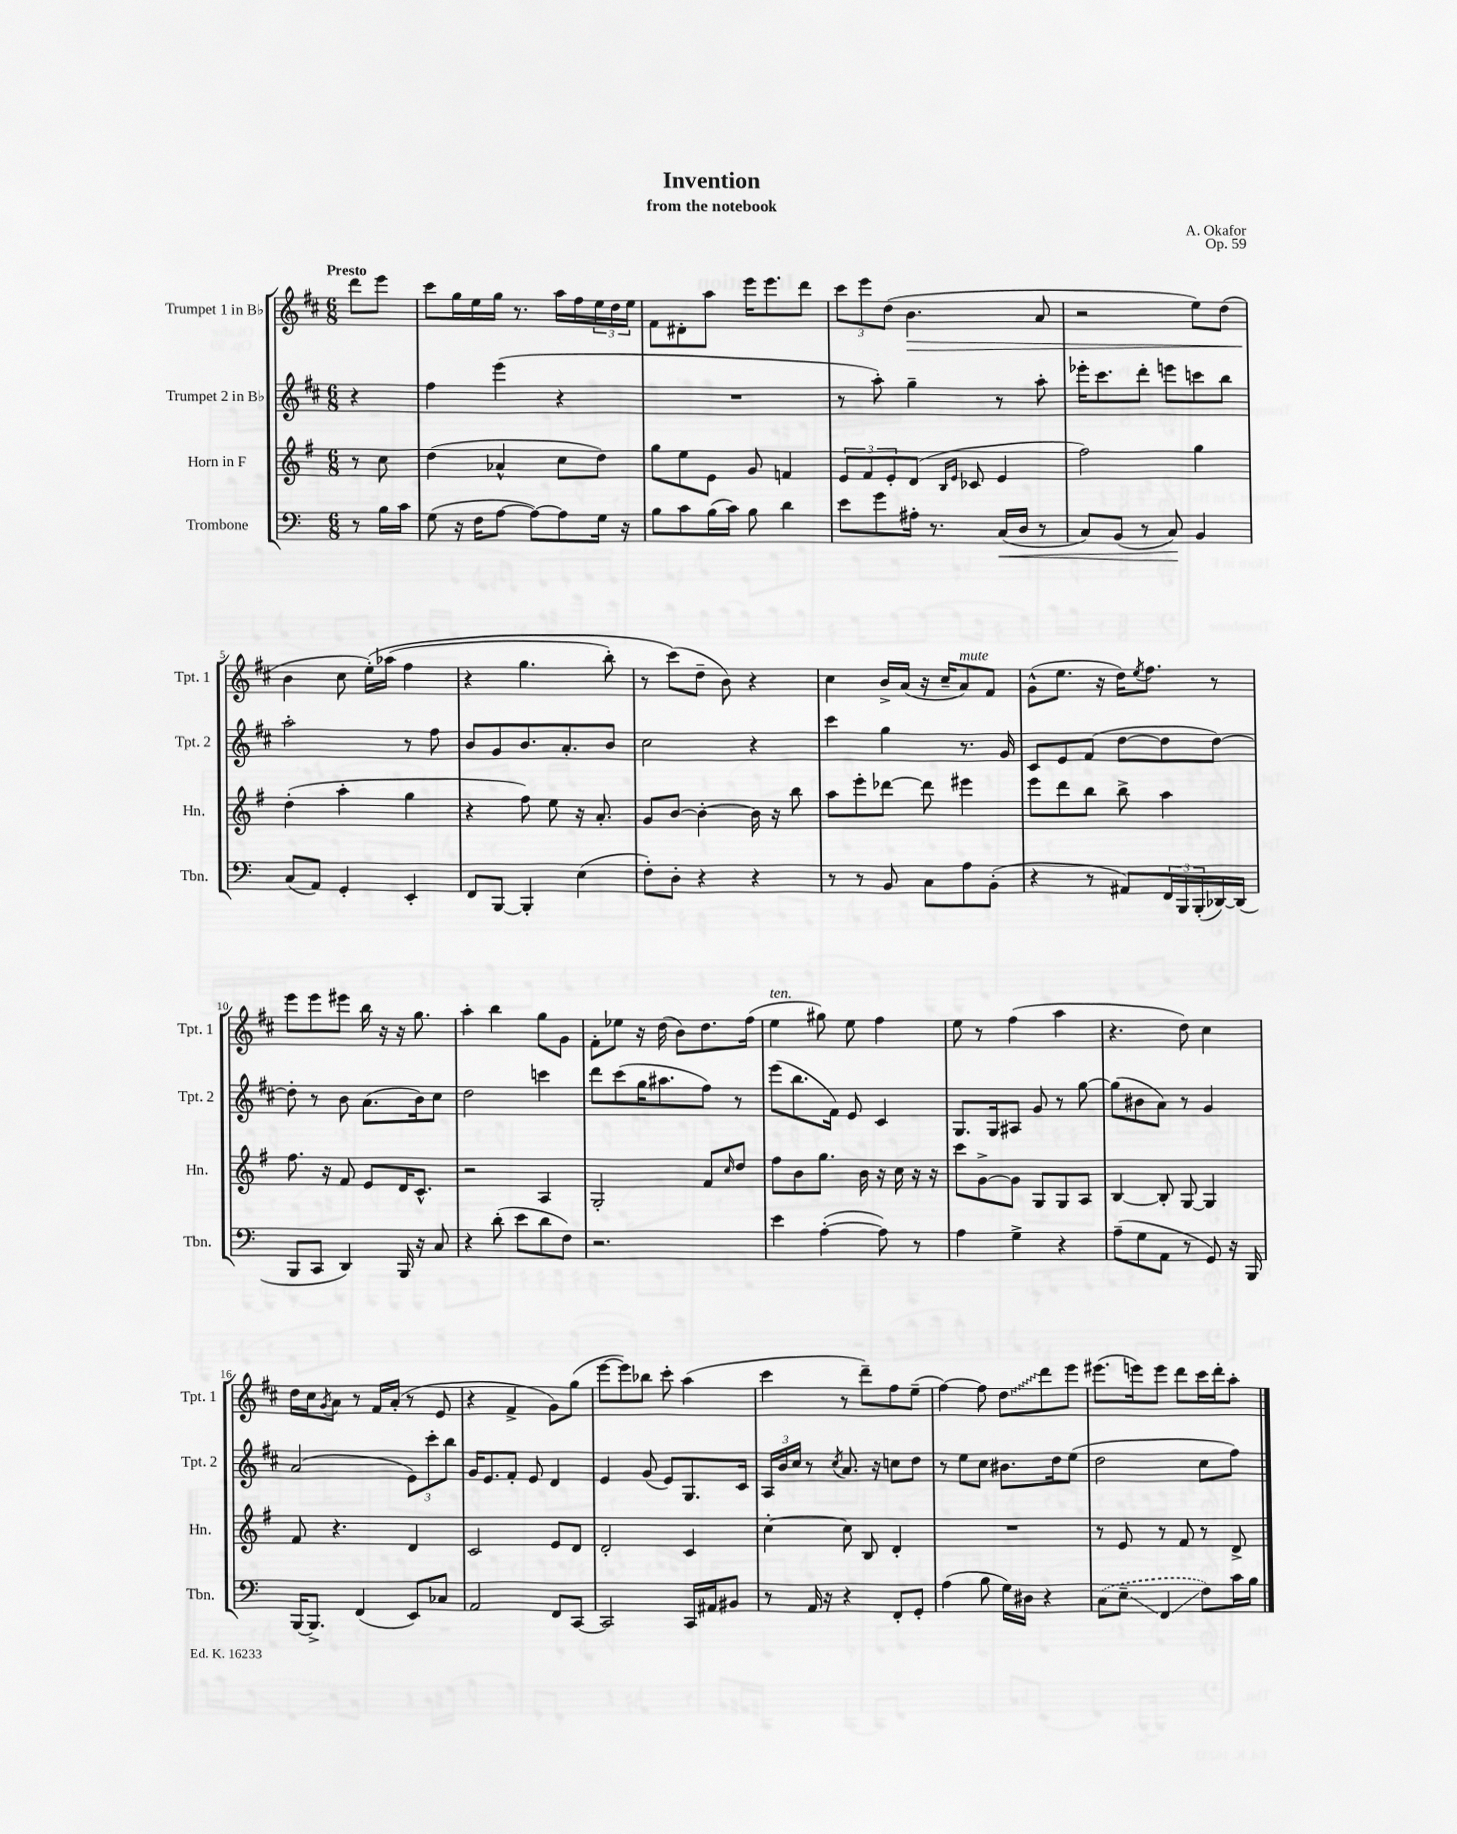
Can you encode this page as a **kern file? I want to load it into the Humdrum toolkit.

**kern	**kern	**kern	**kern
*staff4	*staff3	*staff2	*staff1
*clefF4	*clefG2	*clefG2	*clefG2
*k[]	*k[f#]	*k[f#c#]	*k[f#c#]
*M6/8	*M6/8	*M6/8	*M6/8
8r	8r	4r	8ddd\L
16B\LL	8cc\	.	8eee\J
16c\JJ	.	.	.
=	=	=	=
(8G\	(4dd\	4ff#\	8ccc#\L
16r	.	.	16gg\L
16F\LK	.	.	16ee\
[8A\J	4a-^^/	(4eee\	16gg\JJ
.	.	.	8.r
8A\_L)	.	.	.
8A\]	8cc\L	4r	16aa\LL
.	.	.	16ff#\
16G\Jk	8dd\J)	.	24ee\
.	.	.	24dd\
16r	.	.	.
.	.	.	24ee\JJ
=	=	=	=
8B\L	8gg\L	2.r	8f#\L
8c\	8ee\	.	8d#'\
(16B\L	8e\J	.	8aa\J
16c\JJ)	.	.	.
8B\	8g/	.	16eee\LK
.	.	.	8.eee\
4d\	4f/	.	.
.	.	.	8ddd\J
=	=	=	=
8e\L	12e/L	8r	12ccc#\L
.	12f#/	.	12eee\
8g\	.	8aa'\)	.
.	12e'/	.	(12dd\J
16A#'\Jk	(8d/J	4gg~\	4.b\
8.r	.	.	.
.	16qqB/LL	.	.
.	16qqe/JJ	.	.
.	8c-/	.	.
(16C/LL	4e/	8r	.
16D/JJ	.	.	.
8r	.	8aa'\	8a/
=	=	=	=
8C/L)	2ff#\)	16eee-'\LK	2r
.	.	8.ccc#\	.
(8BB/J	.	.	.
8r	.	8ddd'\J	.
8C/)	.	8eee\L	.
4BB/	4gg\	8ccc\	8ee\L)
.	.	8bb\J	(8dd\J
=	=	=	=
(8C/L	(4dd'\	2aa'\	4b\
8AA/J)	.	.	.
4GG'/	4aa'\	.	8cc#\
.	.	.	&(16ee'\LL)
.	.	.	(16aa-\JJ
4EE'/	4gg\	8r	4ff#\
.	.	8ff#\	.
=	=	=	=
8FF/L	4r	8b/L	4r
[8BBB/J	.	8g/	.
4BBB'/]	8ff#\)	8.b/	4.gg\
.	8ee\	.	.
.	.	8.a'/	.
(4E\	16r	.	.
.	8.a'/	.	.
.	.	8b/J	8bb'\)
=	=	=	=
8F'\L)	8g/L	2cc#\	8r
8D'\J	[8b/J	.	(8ccc#\L&)
4r	4b'\_	.	8dd~\J
.	.	.	8b\)
4r	16b\]	4r	4r
.	16r	.	.
.	8bb\	.	.
=	=	=	=
8r	8aa\L	4ccc#\	4cc#\
8r	8eee'\	.	.
8BB/	[8ddd-\J	4gg\	16b^/LL
.	.	.	(16a/JJ
8C\L	8ddd-\]	.	16r
.	.	.	16cc#~/LK
8A\	4eee#\	8.r	8a/)
(8BB'\J	.	.	8f#/J
.	.	16g/	.
=	=	=	=
4r	8eee\L	8c#/L	(8g^^\L
.	8ddd\	8e/	8.ee\J
8r	8bb\J	(8f#/J	.
.	.	.	16r
8AA#/L)	8bb^\	[8dd\L	16dd\LK)
.	.	.	8qee/
.	.	.	8.ff#\J
24FF/L	4aa\	8dd\]	.
24BBB/	.	.	.
(24BBB'/	.	.	.
[16DD-/)	.	[8dd\J)	8r
(16DD-/]JJ	.	.	.
=	=	=	=
8BBB/L	8.ff#\	8dd'\]	8eee\L
8CC/J	.	8r	8eee\
.	16r	.	.
4DD/)	8f#/	8b\	8eee#\J
.	8e/L	(8.a\L	16bb\
.	.	.	16r
16BBB/	16d/K	.	16r
16r	8.c^^/J	16b\k)	8.gg\
8C/	.	8cc#\J	.
=	=	=	=
4r	2r	2dd\	4aa'\
(8d'\	.	.	4bb\
8e\L	.	.	.
8d\	4A/	4ccc\	8gg\L
8F\J)	.	.	8g\J
=	=	=	=
2.r	2G'/	8ddd\L	8f#'\L
.	.	(8ccc#\	8ee-\J
.	.	16gg\K	16r
.	.	8.aa#\	(16dd\
.	.	.	8b\L)
.	8f#/L	8ff#\J)	8.dd\
.	16qqcc/	.	.
.	8dd/J	8r	.
.	.	.	(16ff#\Jk
=	=	=	=
4e\	8ff#\L	(8eee\L	4ee\
.	8b\	8.bb\	.
([4A'\	8.gg\J	.	8gg#\)
.	.	16f#\Jk)	.
.	.	8e/	8ee\
.	16b\	.	.
8A\])	16r	4c#/	4ff#\
.	16cc\	.	.
8r	16r	.	.
.	16r	.	.
=	=	=	=
4A\	8ccc\L	8.G/L	8ee\
.	[8g^\	.	8r
.	.	16G/k	.
4G^\	8g\]J	8A#/J	(4ff#\
.	8G/L	8g/	.
4r	8G/	8r	4aa\
.	8A/J	[8gg\	.
=	=	=	=
(8A~\L	[4B/	(8gg\]L	4.r
8G\	.	8b#\	.
8AA\J	8B'/]	8a\J)	.
8r	[8G/	8r	8dd\)
8GG/)	4G/]	4g/	4cc#\
16r	.	.	.
16BBB/	.	.	.
=	=	=	=
[16BBB/LK	8f#/	(2a/	16dd\LL
8.BBB^/]J	.	.	16cc#\J
.	.	.	8qg/
.	4.r	.	8a\J
(4FF/	.	.	8r
.	.	.	16f#/LL
.	.	.	(16a'/JJ
8EE/L)	4d/	12e\L)	8r
.	.	12ccc#'\	.
8C-/J	.	.	8e/
.	.	12bb\J	.
=	=	=	=
2AA/	2c/	16g/LK	4r
.	.	8.e/	.
.	.	8f#'/J	4f#^/
.	.	8e/	.
8FF/L	8e/L	4d/	8g\L)
[8CC/J	8d/J	.	(8gg\J
=	=	=	=
2CC/]	2d'/	4e/	[8eee\L
.	.	.	8eee\])
.	.	(8g/	8bb-\J
.	.	8e/L)	8ccc#'\
16CC/LL	4c/	8.G/	(4aa\
16AA#/J	.	.	.
8BB#/J	.	.	.
.	.	16c#/Jk	.
=	=	=	=
8r	[4cc'\	24A/LL	4ccc#\
.	.	24b/	.
.	.	24cc#/JJ	.
16AA/	.	8r	.
16r	.	.	.
.	.	8qcc#/	.
4r	8cc\]	8.a/	8r
.	8B/	.	8ddd~\L)
.	.	16r	.
8FF'/L	4d'/	8cc\L	8ff#\
8GG'/J	.	8dd\J	(8ee~\J
=	=	=	=
(4A\	2.r	8r	[4ff#\)
.	.	8ee\L	.
8B\	.	8cc#\J	8ff#\]
16G\LL)	.	8.b#\L	8dd\L
16D#\JJ	.	.	.
4r	.	.	8ddd\
.	.	16dd\k	.
.	.	(8ee\J	8eee\J
=	=	=	=
(8C\L	8r	2dd\	(8.eee#\L
8E~\J	8e/	.	.
.	.	.	16eee\k)
4FF/	8r	.	8eee\J
.	8f#/	.	8ddd\L
8F\L)	8r	8cc#\L	16ccc#\L
.	.	.	16ddd'\J
16c\L	8d^/	8ff#\J)	8aa'\J
16B\JJ	.	.	.
==	==	==	==
*-	*-	*-	*-
